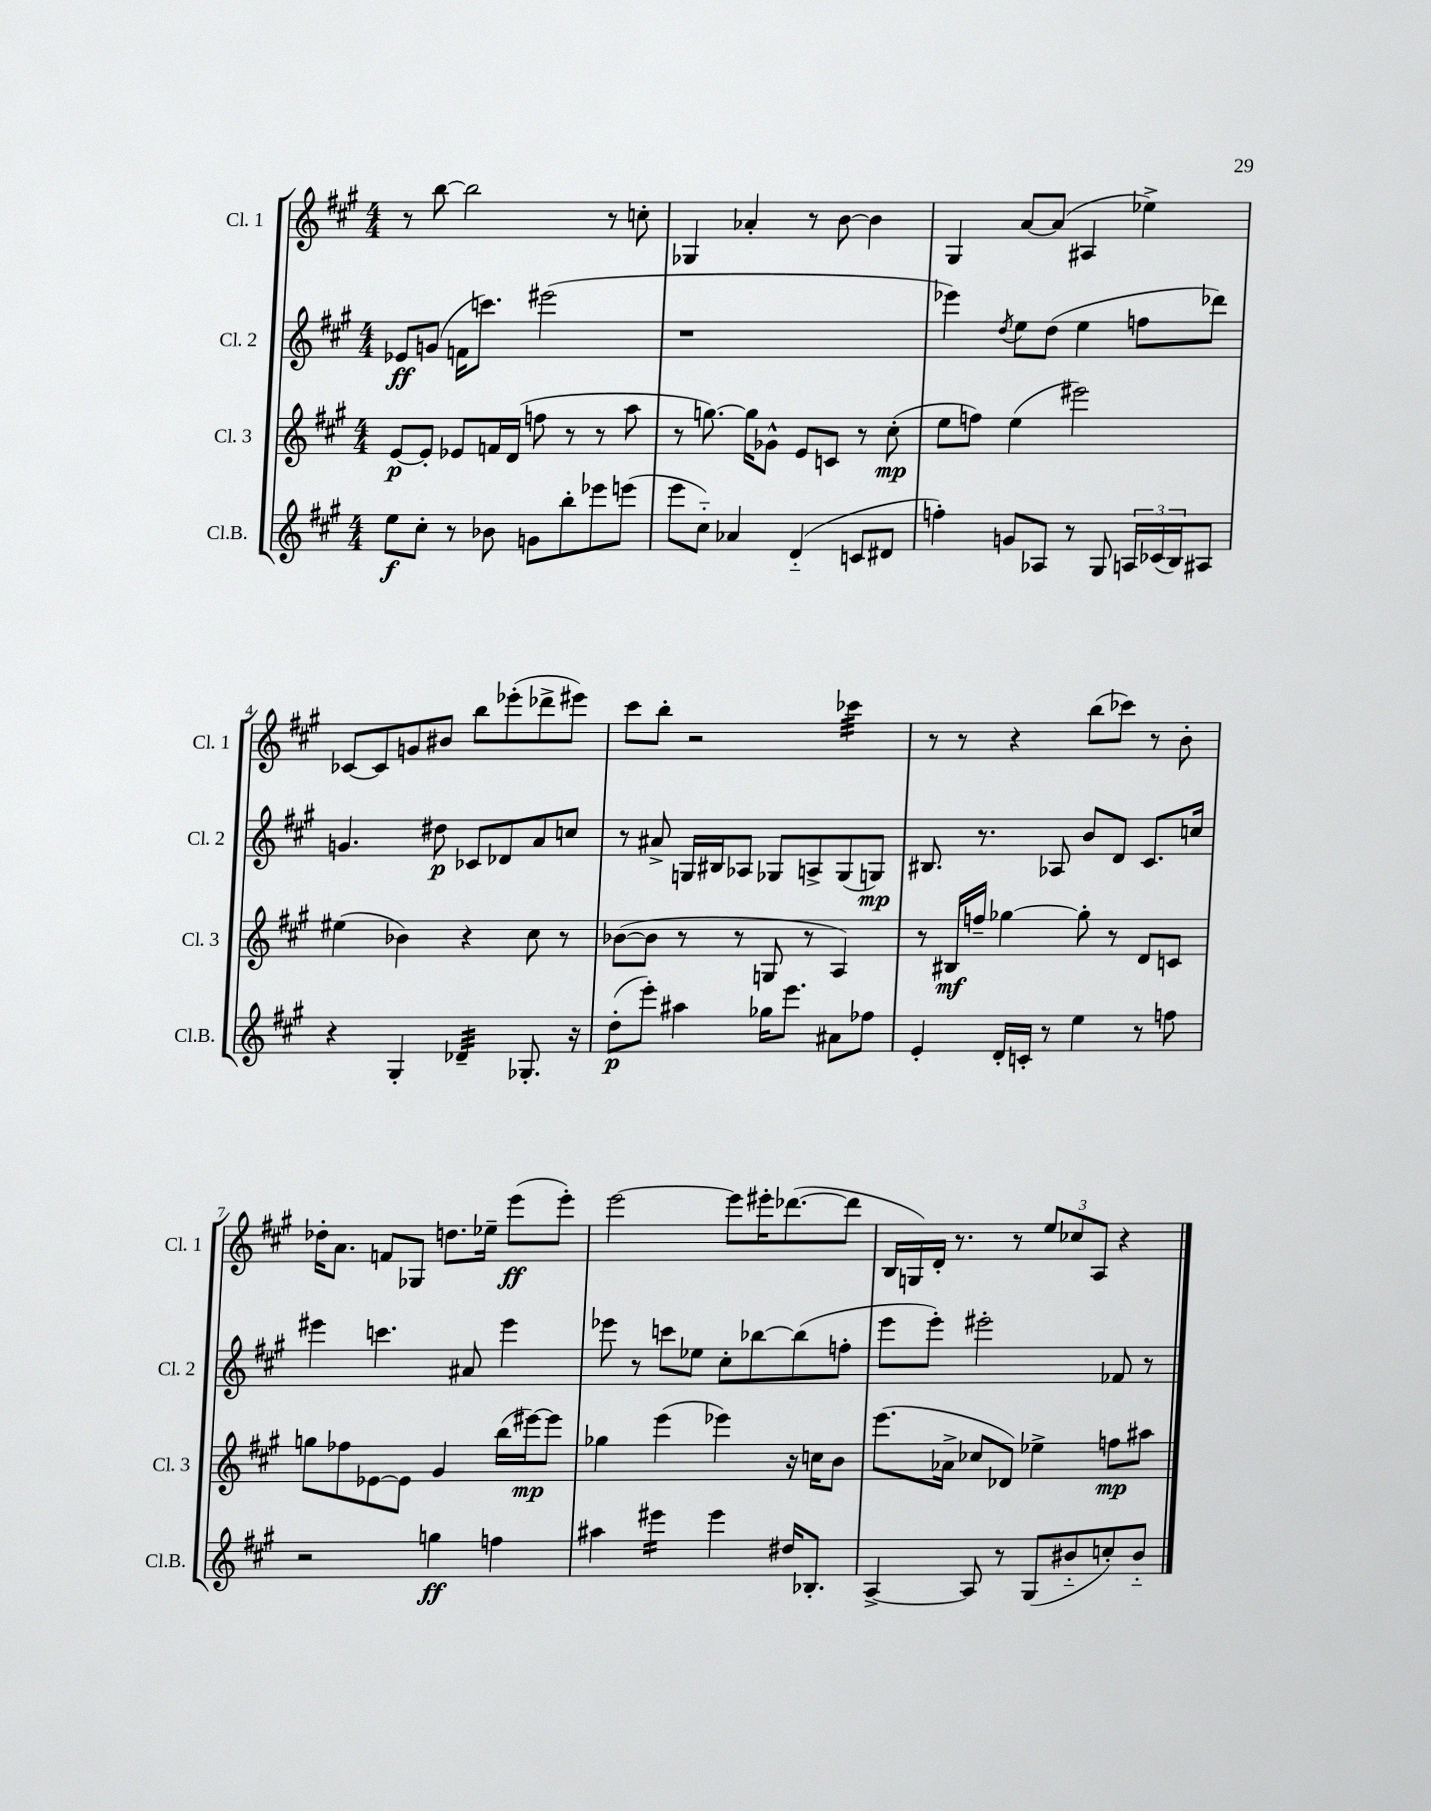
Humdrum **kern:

**kern	**kern	**kern	**kern
*staff4	*staff3	*staff2	*staff1
*clefG2	*clefG2	*clefG2	*clefG2
*k[f#c#g#]	*k[f#c#g#]	*k[f#c#g#]	*k[f#c#g#]
*M4/4	*M4/4	*M4/4	*M4/4
8ee	[8e	8e-	8r
8cc#'	8e']	(8g	[8bb
8r	8e-	16f	2bb]
.	.	8.ccc)	.
8b-	16f	.	.
.	(16d	.	.
8g	8ff	(2eee#	.
8bb'	8r	.	.
8eee-	8r	.	8r
(8eee	8aa	.	8cc'
=	=	=	=
8eee	8r	1r	4G-
8cc#'~)	[8.gg)	.	.
4a-	.	.	4a-'
.	16gg]	.	.
.	8g-^^	.	.
(4d'~	8e	.	8r
.	8c	.	[8b
8c	8r	.	4b]
8d#	(8cc#'	.	.
=	=	=	=
4ff')	8ee	4eee-)	4G#
.	8ff)	.	.
.	.	8qdd	.
8g	(4ee	8ee	[8a
8A-	.	(8dd	(8a]
8r	2eee#)	4ee	4A#
8G#	.	.	.
24A	.	8ff	4ee-^)
(24c-	.	.	.
24B)	.	.	.
8A#	.	8ddd-)	.
=	=	=	=
4r	(4ee#	4.g	[8c-
.	.	.	8c-]
4G#'	4b-)	.	8g
.	.	8dd#	8b#
4d-~	4r	8c-	8bb
.	.	8d-	(8eee-'
8.G-'	8cc#	8a	8ddd-^
.	8r	8cc	8eee#)
16r	.	.	.
=	=	=	=
(8dd'	([8b-	8r	8ccc#
8eee')	8b-]	8a#^	8bb'
4aa#	8r	16G	2r
.	.	16B#	.
.	8r	8A-	.
16gg-	8G	8G-	.
8.eee	.	.	.
.	8r	8A^	.
8a#	4A)	(8G-	4ccc-
8ff-	.	8G)	.
=	=	=	=
4e'	8r	8.B#	8r
.	16B#	.	8r
.	16ff~	8.r	.
16d'	[4gg-	.	4r
16c'	.	.	.
8r	.	8A-	.
4ee	8gg-']	8b	(8bb
.	8r	8d	8ccc-)
8r	8d	8.c#	8r
8ff	8c	.	8b'
.	.	16cc	.
=	=	=	=
2r	8gg	4eee#	16dd-'
.	.	.	8.a
.	8ff-	.	.
.	[8e-	4.ccc	8f
.	8e-]	.	8G-
4gg	4g#	.	8.dd
.	.	8a#	.
.	.	.	16ee-~
4ff	(16bb	4eee#	(8eee
.	[16eee#)	.	.
.	8eee#]	.	8eee')
=	=	=	=
4aa#	4gg-	8eee-	[2eee
.	.	8r	.
4eee#	(4eee	8ccc	.
.	.	8ee-	.
4eee#	4eee-)	8cc#'	8eee]
.	.	[8bb-	16eee#'
.	.	.	([8.ddd-
16dd#	16r	(8bb-]	.
8.B-'	16cc	.	.
.	8b	8ff'	8ddd-]
=	=	=	=
[4A^	(8.eee	8eee	16B
.	.	.	16G)
.	.	8eee')	16d'
.	16a-^	.	8.r
8A]	8cc-	2eee#'	.
8r	8d-)	.	8r
(8G#	4ee-^	.	12ee
.	.	.	12cc-
8b#'~	.	.	.
.	.	.	12A
8cc')	8ff	8f-	4r
8b#'~	8aa#	8r	.
==	==	==	==
*-	*-	*-	*-
